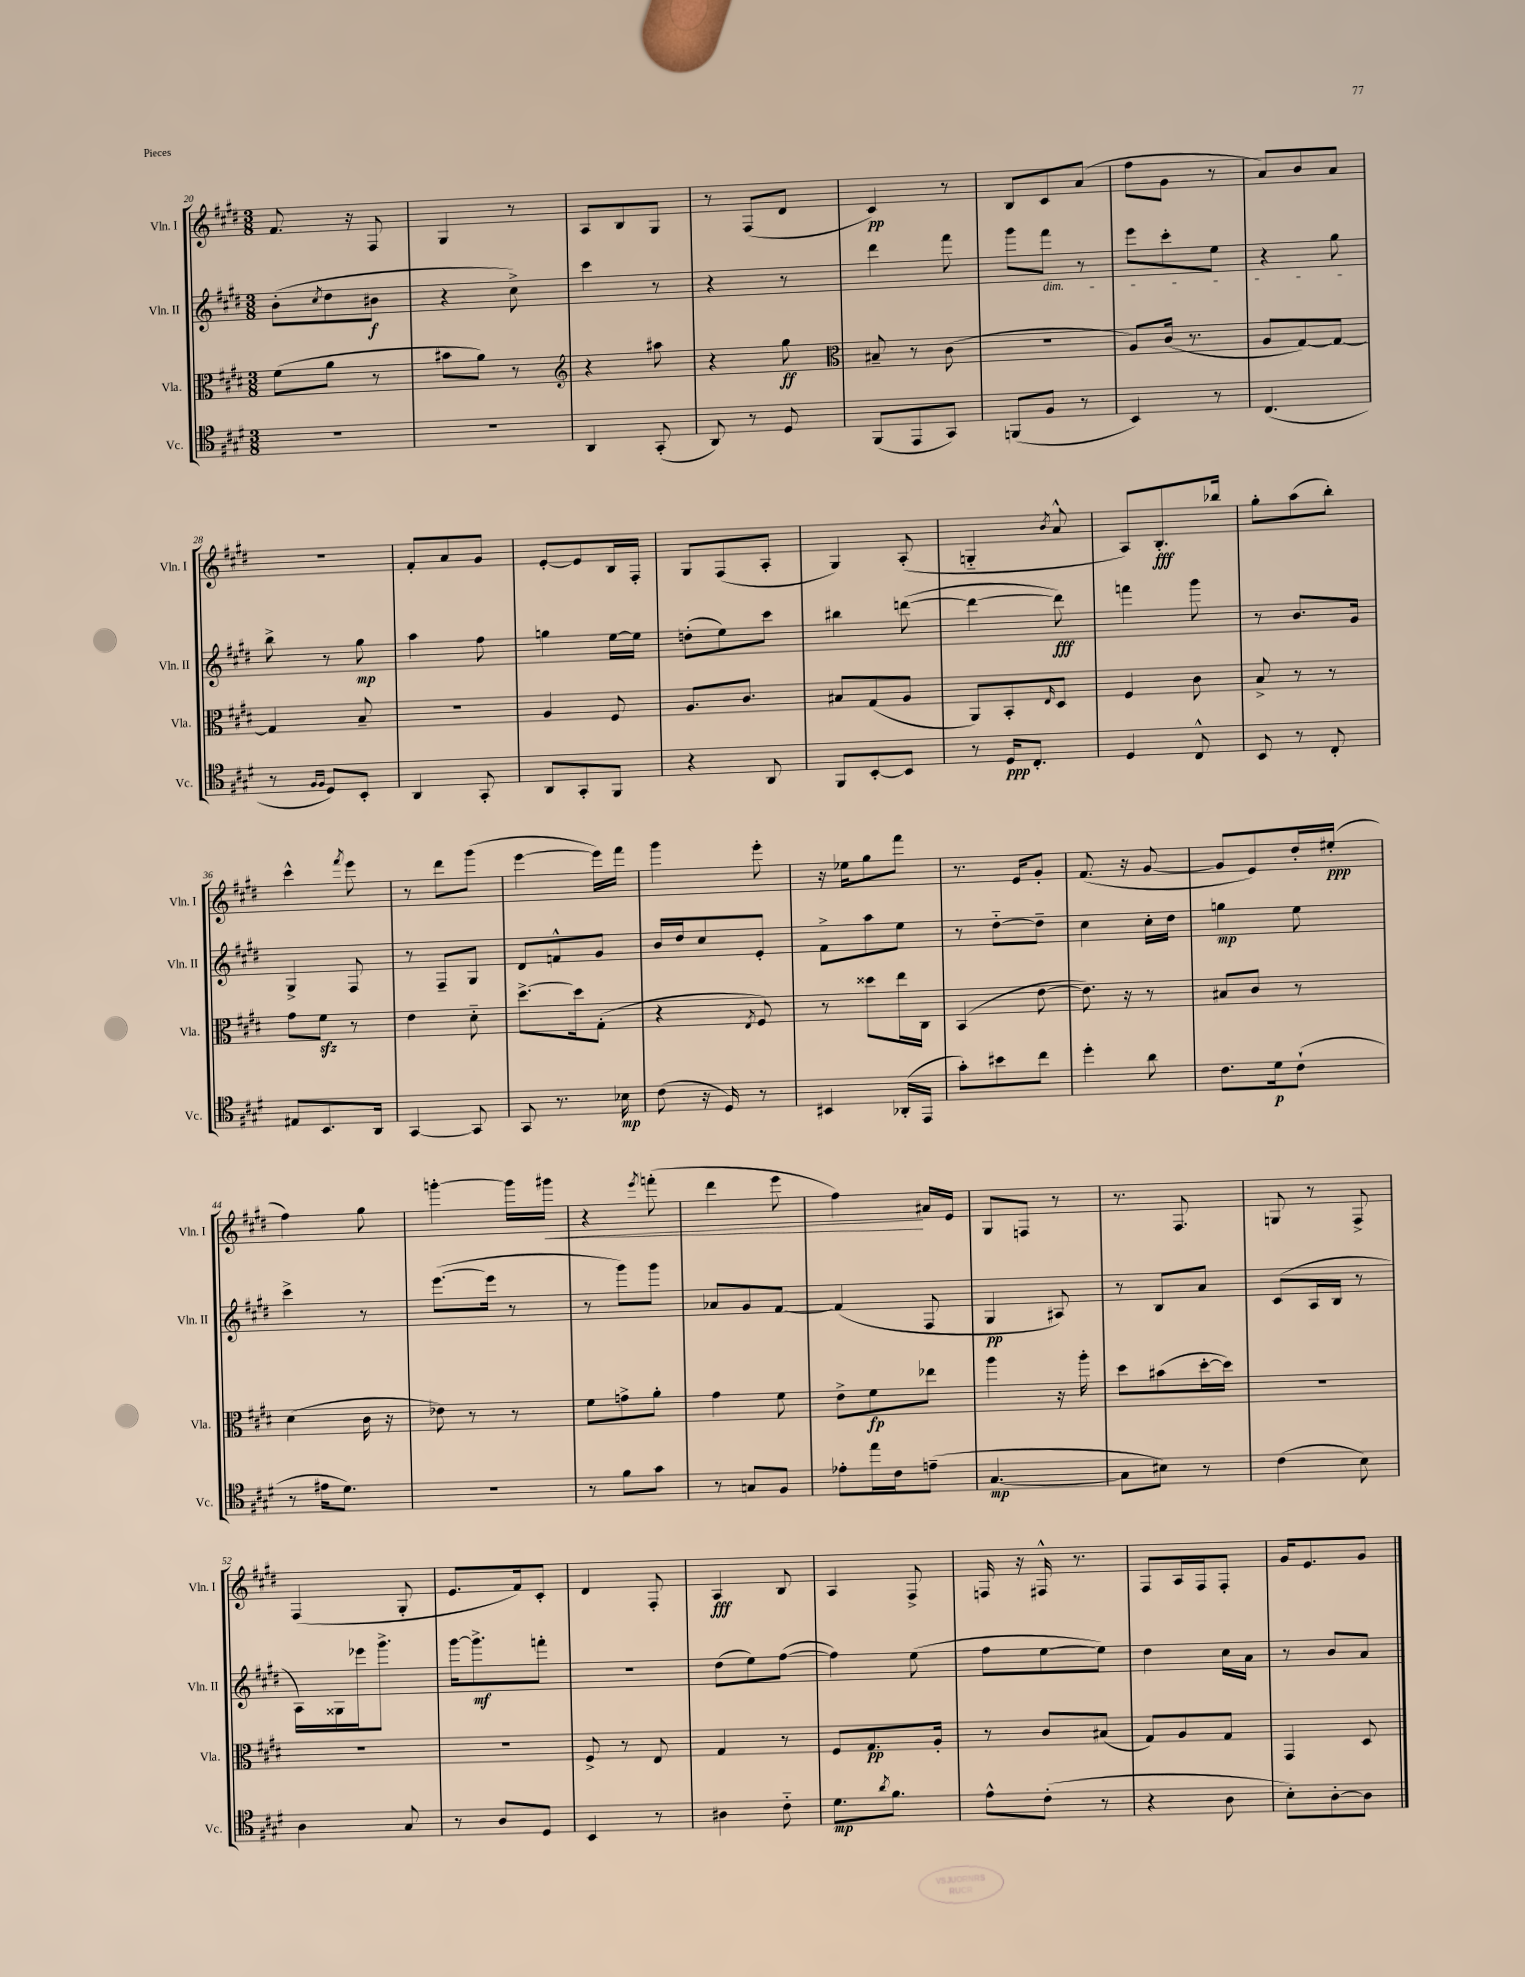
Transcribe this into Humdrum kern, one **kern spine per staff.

**kern	**kern	**kern	**kern
*staff4	*staff3	*staff2	*staff1
*clefC4	*clefC3	*clefG2	*clefG2
*k[f#c#g#d#]	*k[f#c#g#d#]	*k[f#c#g#d#]	*k[f#c#g#d#]
*M3/8	*M3/8	*M3/8	*M3/8
4.r	(8f#	(8b'	8.f#
.	.	8qcc#	.
.	8a	8dd#	.
.	.	.	16r
.	8r	8b#	8F#
=	=	=	=
4.r	8b#	4r	4G#
.	8a)	.	.
.	8r	8cc#^)	8r
=	=	=	=
*	*clefG2	*	*
4AA	4r	4ccc#	8A
.	.	.	8B
(8GG#'	8aa#	8r	8G#
=	=	=	=
8AA)	4r	4r	8r
8r	.	.	(8F#
8D#	8gg#	8r	8d#
=	=	=	=
*	*clefC3	*	*
(8FF#	8B#~	4ddd#	4c#)
8EE	8r	.	.
8GG#)	(8c#	8fff#	8r
=	=	=	=
(8FF	4.r	8ggg#	8B
8F#	.	8fff#	8c#
8r	.	8r	(8a
=	=	=	=
4BB)	8A)	8eee	8ff#
.	(16c#	8ccc#'	8g#
.	8.r	.	.
8r	.	8ee	8r
=	=	=	=
(4.C#	8A	4r	8a)
.	[8G#)	.	8b
.	8G#_	8gg#	8a
=	=	=	=
8r	4G#]	8bb^	4.r
16qqF#	.	.	.
16qqF#	.	.	.
8D#)	.	8r	.
8BB'	8B~	8gg#	.
=	=	=	=
4AA	4.r	4aa	8f#'
.	.	.	8a
8GG#'	.	8ff#	8g#
=	=	=	=
8AA	4A	4gg	[8e'
8GG#'	.	.	8e]
8FF#	8F#	[16ee	16B
.	.	16ee]	16F#'
=	=	=	=
4r	8.A	(8dd'	8G#
.	.	8ee)	(8F#
.	8.c#	.	.
8AA	.	8ccc#	8A'
=	=	=	=
8FF#	8B#	4bb#	4G#)
[8BB'	(8G#	.	.
8BB]	8A	([8ddd	(8A'
=	=	=	=
8r	8AA)	4ddd_	4G'~
16D#	8BB'	.	.
8.C#'	.	.	.
.	16qqE	.	8qb
.	8D#	8ddd])	8a^^
=	=	=	=
4D#	4F#	4fff	8A)
.	.	.	8.B'
8C#^^	8c#	8ggg#	.
.	.	.	16bb-
=	=	=	=
8BB	8B^	8r	8gg#'
8r	8r	8.b	(8aa
8C#'	8r	.	8bb')
.	.	16g#	.
=	=	=	=
8E#	8g#	4G#^	4ccc#^^
8.BB	8f#	.	.
.	.	.	8qfff#
.	8r	8F#	8eee
16AA	.	.	.
=	=	=	=
[4GG#	4e	8r	8r
.	.	8F#~	8ddd#
8GG#]	8d#'~	8G#	(8ggg#
=	=	=	=
8GG#	[8.dd#^	8d#	[4eee
8.r	.	8f^^	.
.	16dd#]	.	.
.	(8G#'	8g#	16eee])
16B-	.	.	16fff#
=	=	=	=
(8c#	4r	16b	4ggg#
.	.	16dd#	.
16r	.	8cc#	.
16D#)	.	.	.
.	8qE	.	.
8r	8F#)	8e'	8eee'
=	=	=	=
4BB#	8r	8f#^	16r
.	.	.	16ee-
.	8dd##	8aa	8gg#
(16AA-'	16ee	8ee	8fff#
16EE	16C#	.	.
=	=	=	=
8g#')	(4BB	8r	8.r
8b#	.	[8dd#'~	.
.	.	.	16e
8cc#	[8e	8dd#~]	8g#'
=	=	=	=
4dd#'	8.e])	4cc#	(8.f#
.	16r	.	16r
8a	8r	16cc#'	[8g#
.	.	16dd#	.
=	=	=	=
8.c#	8B#	4gg	8g#]
.	8c#	.	8e)
16d#	.	.	.
(8c#`	8r	8ee	16dd#'
.	.	.	(16ee#'
=	=	=	=
8r	(4d#	4ccc#^	4ff#)
16e#	.	.	.
8.d#)	.	.	.
.	16c#	8r	8gg#
.	16r	.	.
=	=	=	=
4.r	8e-)	([8.eee	[4ggg'
.	8r	.	.
.	.	16eee]	.
.	8r	8r	16ggg]
.	.	.	16ggg#
=	=	=	=
8r	8f#	8r	4r
8f#	8g^	8ggg#)	.
.	.	.	8qeee
8g#	8a'	8ggg#	(8fff'
=	=	=	=
8r	4g#	8a-	4ddd#
8G	.	8g#	.
8F#	8f#	[8f#	8eee
=	=	=	=
8e-'	8e^	(4f#]	4ff#)
16ee	8f#	.	.
16c#	.	.	.
(8e~	8ee-	8F#	16a#
.	.	.	16e
=	=	=	=
[4.G#	4aa	4G#	8G#
.	.	.	8F
.	16r	8A#)	8r
.	16aa'	.	.
=	=	=	=
8G#]	8dd#	8r	8.r
8B#)	(8b#	8B	.
.	.	.	8.F#
8r	[16dd#'	8a	.
.	16dd#])	.	.
=	=	=	=
(4c#	4.r	(8c#	8G
.	.	16A	8r
.	.	16B	.
8B)	.	8r	8F#^
=	=	=	=
4A	4.r	16A)	(4F#
.	.	16G##	.
.	.	16eee-	.
.	.	8.ggg#^	.
8G#	.	.	8G#'
=	=	=	=
8r	4.r	[16ggg#	8.e
.	.	8.ggg#^]	.
8A	.	.	.
.	.	.	16f#)
8D#	.	8fff'	8c#'
=	=	=	=
4BB	8F#^	4.r	4d#
.	8r	.	.
8r	8E	.	8F#'
=	=	=	=
4A#	4G#	(8dd#	4A
.	.	8ee)	.
8c#'~	8r	([8ff#	8B
=	=	=	=
8.d#	8F#	4ff#])	4A
.	8.G#	.	.
8qa	.	.	.
8.f#	.	.	.
.	.	(8ee	8F#^
.	16A'	.	.
=	=	=	=
8e^^	8r	8ff#	16F
.	.	.	16r
(8c#'	8c#	[8ee	16F#^^
.	.	.	8.r
8r	(8B#	8ee])	.
=	=	=	=
4r	8G#)	4dd#	8F#
.	8A	.	16A
.	.	.	16F#
8A	8G#	16cc#	8F#'
.	.	16a	.
=	=	=	=
8B')	4GG#	8r	16g#
.	.	.	8.e
[8A'	.	8b	.
8A]	8D#	8a	8g#
==	==	==	==
*-	*-	*-	*-
